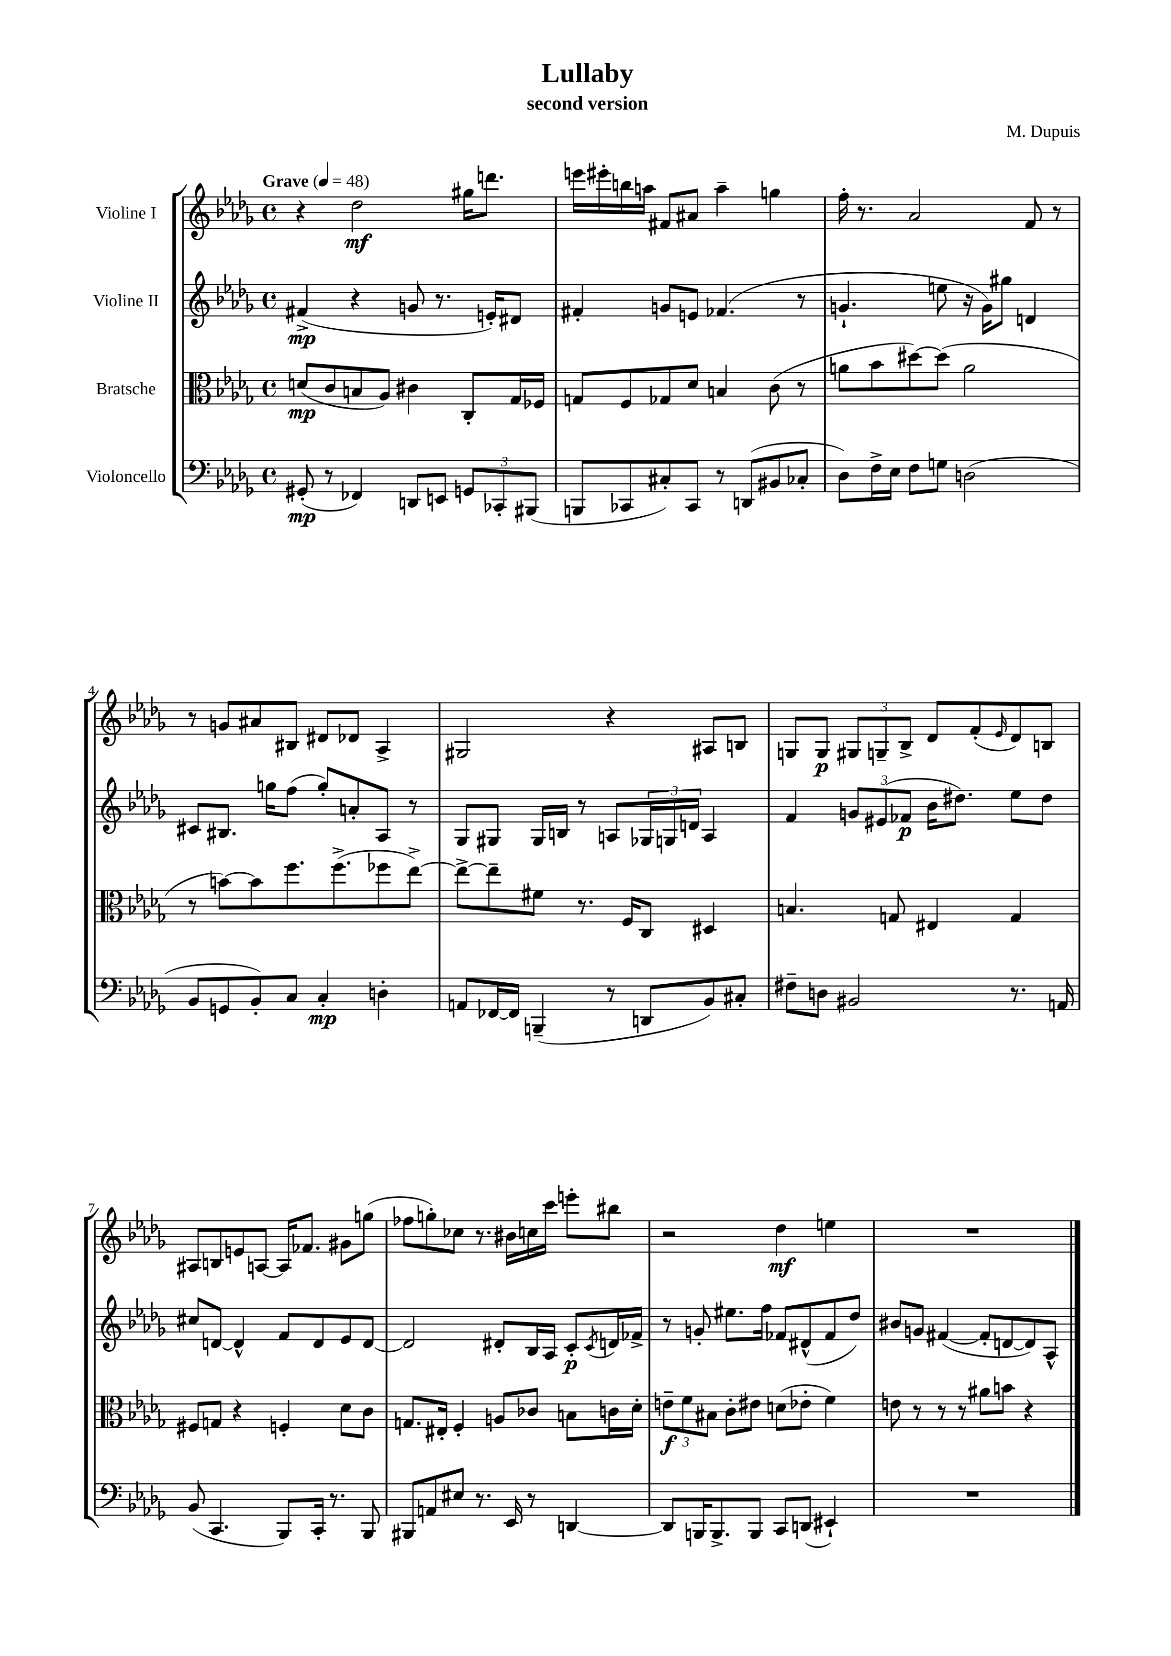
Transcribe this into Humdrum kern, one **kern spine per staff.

**kern	**dynam	**kern	**dynam	**kern	**dynam	**kern	**dynam
*part4	*part4	*part3	*part3	*part2	*part2	*part1	*part1
*staff4	*staff4	*staff3	*staff3	*staff2	*staff2	*staff1	*staff1
*I"Violoncello	*	*I"Bratsche	*	*I"Violine II	*	*I"Violine I	*
*clefF4	*	*clefC3	*	*clefG2	*	*clefG2	*
*k[b-e-a-d-g-]	*	*k[b-e-a-d-g-]	*	*k[b-e-a-d-g-]	*	*k[b-e-a-d-g-]	*
*M4/4	*	*M4/4	*	*M4/4	*	*M4/4	*
*met(c)	*	*met(c)	*	*met(c)	*	*met(c)	*
*MM48	*	*MM48	*	*MM48	*	*MM48	*
=1	=1	=1	=1	=1	=1	=1	=1
!	!	!	!	!	!	!LO:TX:a:B:t=Grave	!
(8GG#X'/	mp	(8dn/L	mp	(4f#X^/	mp	4r	.
8r	.	8c/	.	.	.	.	.
4FF-X/)	.	8Bn/	.	4r	.	2dd-\	mf
.	.	8A-/J)	.	.	.	.	.
8DDn/L	.	4c#X\	.	8gn/	.	.	.
8EEn/J	.	.	.	8.r	.	.	.
12GGn/L	.	8C'/L	.	.	.	16gg#X\KL	.
.	.	.	.	16en'/KL)	.	8.dddn\J	.
12CC-X'/	.	.	.	.	.	.	.
.	.	16G-/L	.	8d#X/J	.	.	.
(12BBB#X/J	.	.	.	.	.	.	.
.	.	16F-X/JJ	.	.	.	.	.
=2	=2	=2	=2	=2	=2	=2	=2
8BBBn/L	.	8Gn/L	.	4f#X'/	.	16eeen\LL	.
.	.	.	.	.	.	16eee#X'\	.
8CC-X/	.	8F/	.	.	.	16bbn\	.
.	.	.	.	.	.	16aan\JJ	.
8C#X'/)	.	8G-X/	.	8gn/L	.	8f#X/L	.
8CC-/J	.	8d-/J	.	8en/J	.	8a#X/J	.
8r	.	4Bn/	.	(4.f-X/	.	4aa~\	.
(8DDn/L	.	.	.	.	.	.	.
8BB#X/	.	(8c\	.	.	.	4ggn\	.
8C-X'/J	.	8r	.	8r	.	.	.
=3	=3	=3	=3	=3	=3	=3	=3
8D-\L)	.	8an\L	.	4.gn`/	.	16ff'\	.
.	.	.	.	.	.	8.r	.
16F^\L	.	8b-\	.	.	.	.	.
16E-\JJ	.	.	.	.	.	.	.
8F\L	.	[8dd#X\)	.	.	.	2a-/	.
8Gn\J	.	(8dd#\J]	.	8een\	.	.	.
(2Dn\	.	2a\	.	16r	.	.	.
.	.	.	.	16g\KL)	.	.	.
.	.	.	.	8gg#X\J	.	.	.
.	.	.	.	4dn/	.	8f/	.
.	.	.	.	.	.	8r	.
!!LO:LB:g=z
=4	=4	=4	=4	=4	=4	=4	=4
8BB-/L	.	8r	.	8c#X/L	.	8r	.
8GGn/	.	[8bn\L)	.	8.B#X/J	.	8gn/L	.
8BB-'/)	.	8b\]	.	.	.	8a#X/	.
.	.	.	.	16ggn\KL	.	.	.
8C/J	.	8.ff\	.	(8ff\J	.	8B#X/J	.
4C'/	mp	.	.	8gg'/L)	.	8d#X/L	.
.	.	(8.ff^\	.	.	.	.	.
.	.	.	.	8an'/	.	8d-X/J	.
4Dn'\	.	8ff-X\	.	8A-/J	.	4A-^/	.
.	.	[8ee-^\J)	.	8r	.	.	.
=5	=5	=5	=5	=5	=5	=5	=5
8AAn/L	.	8ee-^\L_	.	8G-/L	.	2G#X/	.
[16FF-X/L	.	8ee-~\]	.	8G#X/J	.	.	.
16FF-/JJ]	.	.	.	.	.	.	.
(4BBBn~/	.	8f#X\J	.	16G#/LL	.	.	.
.	.	.	.	16Bn/JJ	.	.	.
.	.	8.r	.	8r	.	.	.
8r	.	.	.	8An/L	.	4r	.
.	.	16F/KL	.	.	.	.	.
8DDn/L	.	8C/J	.	24G-X/L	.	.	.
.	.	.	.	24Gn/	.	.	.
.	.	.	.	24dn/JJ	.	.	.
8BB-/)	.	4D#X/	.	4A/	.	8A#X/L	.
8C#X'/J	.	.	.	.	.	8Bn/J	.
=6	=6	=6	=6	=6	=6	=6	=6
8F#X~\L	.	4.Bn/	.	4f/	.	8Gn/L	.
8Dn\J	.	.	.	.	.	8G/J	p
2BB#X/	.	.	.	12gn/L	.	12G#X/L	.
.	.	.	.	(12e#X/	.	12Gn~/	.
.	.	8Gn/	.	.	.	.	.
.	.	.	.	12f-X/J	p	12B-^/J	.
.	.	4E#X/	.	16b-\KL	.	8d-/L	.
.	.	.	.	8.dd#X\J)	.	.	.
.	.	.	.	.	.	(8f'/	.
.	.	.	.	.	.	16qqe-/	.
8.r	.	4G/	.	8ee-\L	.	8d-/)	.
.	.	.	.	8dd#\J	.	8Bn/J	.
16AAn/	.	.	.	.	.	.	.
!!LO:LB:g=z
=7	=7	=7	=7	=7	=7	=7	=7
(8BB-/	.	8F#X/L	.	8cc#X/L	.	8A#X/L	.
4.CC/	.	8Gn/J	.	[8dn/J	.	8Bn/	.
.	.	4r	.	4d^^/]	.	8en/	.
.	.	.	.	.	.	[8An/J	.
8BBB-/L)	.	4Fn'/	.	8f/L	.	16A/KL]	.
.	.	.	.	.	.	8.f-X/J	.
16CC'/Jk	.	.	.	8d/	.	.	.
8.r	.	.	.	.	.	.	.
.	.	8d-\L	.	8e-/	.	8g#X\L	.
8BBB-/	.	8c\J	.	[8d/J	.	(8ggn\J	.
=8	=8	=8	=8	=8	=8	=8	=8
8BBB#X/L	.	8.Gn/L	.	2d/]	.	8ff-X\L	.
8AAn/	.	.	.	.	.	8ggn'\)	.
.	.	16E#X'/Jk	.	.	.	.	.
8E#X/J	.	4F'/	.	.	.	8cc-X\J	.
8.r	.	.	.	.	.	8.r	.
.	.	8An/L	.	8d#X'/L	.	.	.
16EE-/	.	.	.	.	.	16b#X\LL	.
8r	.	8c-X/J	.	16B-/L	.	16ccn\	.
.	.	.	.	16A-/JJ	.	16ccc\JJ	.
[4DDn/	.	8Bn\L	.	8c'/L	p	8eeen'\L	.
.	.	.	.	8qc/	.	.	.
.	.	16cn\L	.	16dn/L	.	8bb#X\J	.
.	.	16d-'\JJ	.	16f-X^/JJ	.	.	.
=9	=9	=9	=9	=9	=9	=9	=9
8DD/L]	.	12en~\L	f	8r	.	2r	.
.	.	12f\	.	.	.	.	.
16BBBn/K	.	.	.	8gn'/	.	.	.
.	.	12B#X\J	.	.	.	.	.
8.BBB^/	.	.	.	.	.	.	.
.	.	8c'\L	.	8.ee#X\L	.	.	.
8BBB/J	.	8e#X\J	.	.	.	.	.
.	.	.	.	16ff\Jk	.	.	.
8CC/L	.	(8dn\L	.	8f-X/L	.	4dd-\	mf
(8DDn/J	.	8e-X'\J	.	(8d#X^^/	.	.	.
4EE#X`/)	.	4f\)	.	8f-/	.	4een\	.
.	.	.	.	8dd-/J)	.	.	.
=10	=10	=10	=10	=10	=10	=10	=10
1r	.	8en\	.	8b#X/L	.	1r	.
.	.	8r	.	8gn/J	.	.	.
.	.	8r	.	([4f#X/	.	.	.
.	.	8r	.	.	.	.	.
.	.	8a#X\L	.	8f#'/L]	.	.	.
.	.	8bn\J	.	[8dn/	.	.	.
.	.	4r	.	8d/])	.	.	.
.	.	.	.	8A-^^/J	.	.	.
==	==	==	==	==	==	==	==
*-	*-	*-	*-	*-	*-	*-	*-
